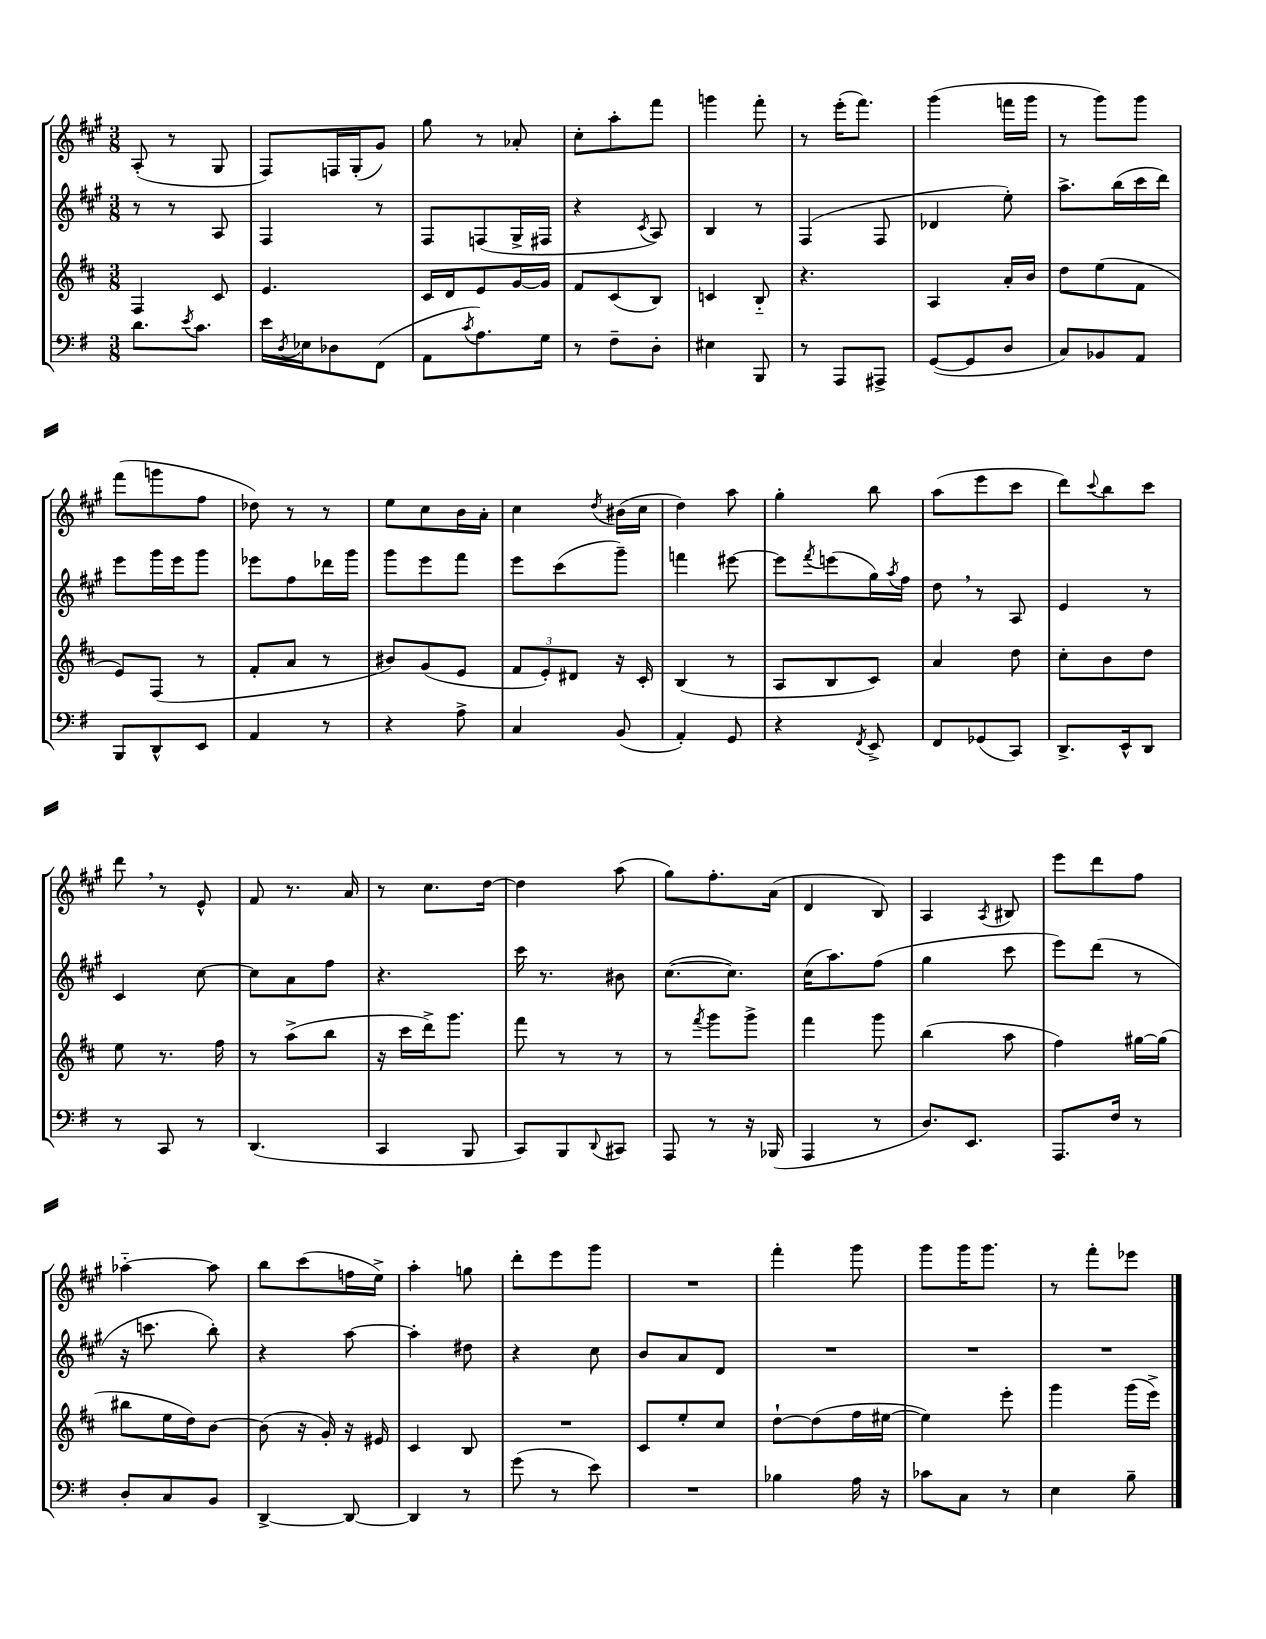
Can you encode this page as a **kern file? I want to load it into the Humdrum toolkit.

**kern	**kern	**kern	**kern
*staff4	*staff3	*staff2	*staff1
*clefF4	*clefG2	*clefG2	*clefG2
*k[f#]	*k[f#c#]	*k[f#c#g#]	*k[f#c#g#]
*M3/8	*M3/8	*M3/8	*M3/8
8.d\L	4F#/	8r	(8A'/
.	.	8r	8r
8qe/	.	.	.
8.c\J	.	.	.
.	8c#/	8A/	8G#/
=	=	=	=
16e\LL	4.e/	4F#/	8F#/L)
8qD/	.	.	.
16E-\J	.	.	.
8D-\	.	.	16F/L
.	.	.	(16G#'/J
(8FF#\J	.	8r	8g#/J)
=	=	=	=
8AA\L	16c#/LL	8F#/L	8gg#\
.	16d/J	.	.
8qc/	.	.	.
8.A\)	8e/	(8F/	8r
.	[16g/L	16G#^/L	8a-'/
16G\Jk	16g/]JJ	16F#/JJ	.
=	=	=	=
8r	8f#/L	4r	8cc#'\L
8F#~\L	(8c#/	.	8aa'\
.	.	8qc#/	.
8D'\J	8B/J)	8A/)	8fff#\J
=	=	=	=
4E#\	4c/	4B/	4ggg\
8BBB/	8B'~/	8r	8fff#'\
=	=	=	=
8r	4.r	(4F#/	8r
8AAA/L	.	.	(16eee'\LK
.	.	.	8.fff#\J)
8AAA#^/J	.	8F#/	.
=	=	=	=
([8GG/L	4A/	4d-/	(4ggg#\
8GG/]	.	.	.
8D/J	16a'/LL	8ee'\)	16fff\LL
.	16b/JJ	.	16ggg#\JJ
=	=	=	=
8C/L)	8dd\L	8.aa^\L	8r
8BB-/	(8ee\	.	8ggg#\L)
.	.	(16bb\L	.
8AA/J	8f#\J	16ccc#\	8ggg#\J
.	.	16ddd\JJ)	.
=	=	=	=
8BBB/L	8e/L)	8eee\L	(8fff#\L
8DD^^/	(8F#/J	16ggg#\L	8ggg\
.	.	16eee\J	.
8EE/J	8r	8ggg#\J	8ff#\J
=	=	=	=
4AA/	8f#'/L	8eee-\L	8dd-\)
.	8a/J	8ff#\	8r
8r	8r	16ddd-\L	8r
.	.	16ggg#\JJ	.
=	=	=	=
4r	8b#/L)	8ggg#\L	8ee\L
.	(8g/	8eee\	8cc#\
8A^\	8e/J	8fff#\J	16b\L
.	.	.	16a'\JJ
=	=	=	=
4C/	12f#/L	8eee\L	4cc#\
.	12e'/)	.	.
.	.	(8ccc#\	.
.	12d#/J	.	.
.	.	.	8qdd/
(8BB/	16r	8ggg#~\J)	(16b#\LL
.	16c#'/	.	16cc#\JJ
=	=	=	=
4AA'/)	(4B/	4fff\	4dd\)
8GG/	8r	[8eee#\	8aa\
=	=	=	=
4r	8A/L	8eee#\]L	4gg#'\
.	.	8qfff#/	.
.	8B/	(8eee\	.
8qFF#/	.	.	.
8EE^/	8c#/J)	16gg#\L)	8bb\
.	.	8qaa/	.
.	.	16ff#\JJ	.
=	=	=	=
8FF#/L	4a/	8dd\	(8aa\L
(8GG-/	.	8r	8eee\
8CC/J)	8dd\	8A/	8ccc#\J
=	=	=	=
8.DD^/L	8cc#'\L	4e/	8ddd\L)
.	.	.	8qqccc#/
.	8b\	.	8bb\
16EE^^/k	.	.	.
8DD/J	8dd\J	8r	8ccc#\J
=	=	=	=
8r	8ee\	4c#/	8ddd\
8CC/	8.r	.	8r
8r	.	[8cc#\	8e^^/
.	16ff#\	.	.
=	=	=	=
(4.DD/	8r	8cc#\]L	8f#/
.	(8aa^\L	8a\	8.r
.	8bb\J	8ff#\J	.
.	.	.	16a/
=	=	=	=
4CC/	16r	4.r	8r
.	16ccc#\LL	.	.
.	16ddd^\J)	.	8.cc#\L
.	8.ggg\J	.	.
8BBB/	.	.	.
.	.	.	[16dd\Jk
=	=	=	=
8CC/L)	8fff#\	16ccc#\	4dd\]
.	.	8.r	.
8BBB/	8r	.	.
8qqDD/	.	.	.
8CC#/J	8r	8b#\	(8aa\
=	=	=	=
8AAA/	8r	([8.cc#\L	8gg#\L)
.	8qfff#/	.	.
8r	8ggg\L	.	8.ff#'\
.	.	8.cc#\]J)	.
16r	8ggg^\J	.	.
(16BBB-/	.	.	(16a\Jk
=	=	=	=
4AAA/	4fff#\	(16cc#\LK	4d/
.	.	8.aa\)	.
8r	8ggg\	(8ff#\J	8B/)
=	=	=	=
8.D/L)	(4bb\	4gg#\	4A/
8.EE/J	.	.	.
.	.	.	8qA/
.	8aa\	8ccc#\	8B#/
=	=	=	=
8.AAA/L	4ff#\)	8eee\L)	8eee\L
.	.	(8ddd\J	8ddd\
16F#/Jk	.	.	.
8r	[16gg#\LL	8r	8ff#\J
.	(16gg#\]JJ	.	.
=	=	=	=
8D'/L	8bb#\L	16r	[4aa-'~\
.	.	8.ccc\	.
8C/	16ee\L	.	.
.	16dd\J)	.	.
8BB/J	[8b\J	8bb'\)	8aa-\]
=	=	=	=
[4DD^/	(8b\]	4r	8bb\L
.	16r	.	(8ccc#\
.	16g'/)	.	.
8DD/_	16r	[8aa\	16ff\L
.	16e#/	.	16ee^\JJ)
=	=	=	=
4DD/]	4c#/	4aa'\]	4aa'\
8r	8B/	8dd#\	8gg\
=	=	=	=
(8g\	4.r	4r	8ddd'\L
8r	.	.	8eee\
8e\)	.	8cc#\	8ggg#\J
=	=	=	=
4.r	8c#/L	8b/L	4.r
.	8ee'/	8a/	.
.	8cc#/J	8d/J	.
=	=	=	=
4B-\	[8dd`\L	4.r	4fff#'\
.	(8dd\]	.	.
16A\	16ff#\L	.	8ggg#\
16r	[16ee#\JJ	.	.
=	=	=	=
8c-\L	4ee#\])	4.r	8ggg#\L
8C\J	.	.	16ggg#\K
.	.	.	8.ggg#\J
8r	8eee'\	.	.
=	=	=	=
4E\	4ggg\	4.r	8r
.	.	.	8fff#'\L
8B~\	(16ggg\LL	.	8eee-\J
.	16eee^\JJ)	.	.
==	==	==	==
*-	*-	*-	*-
